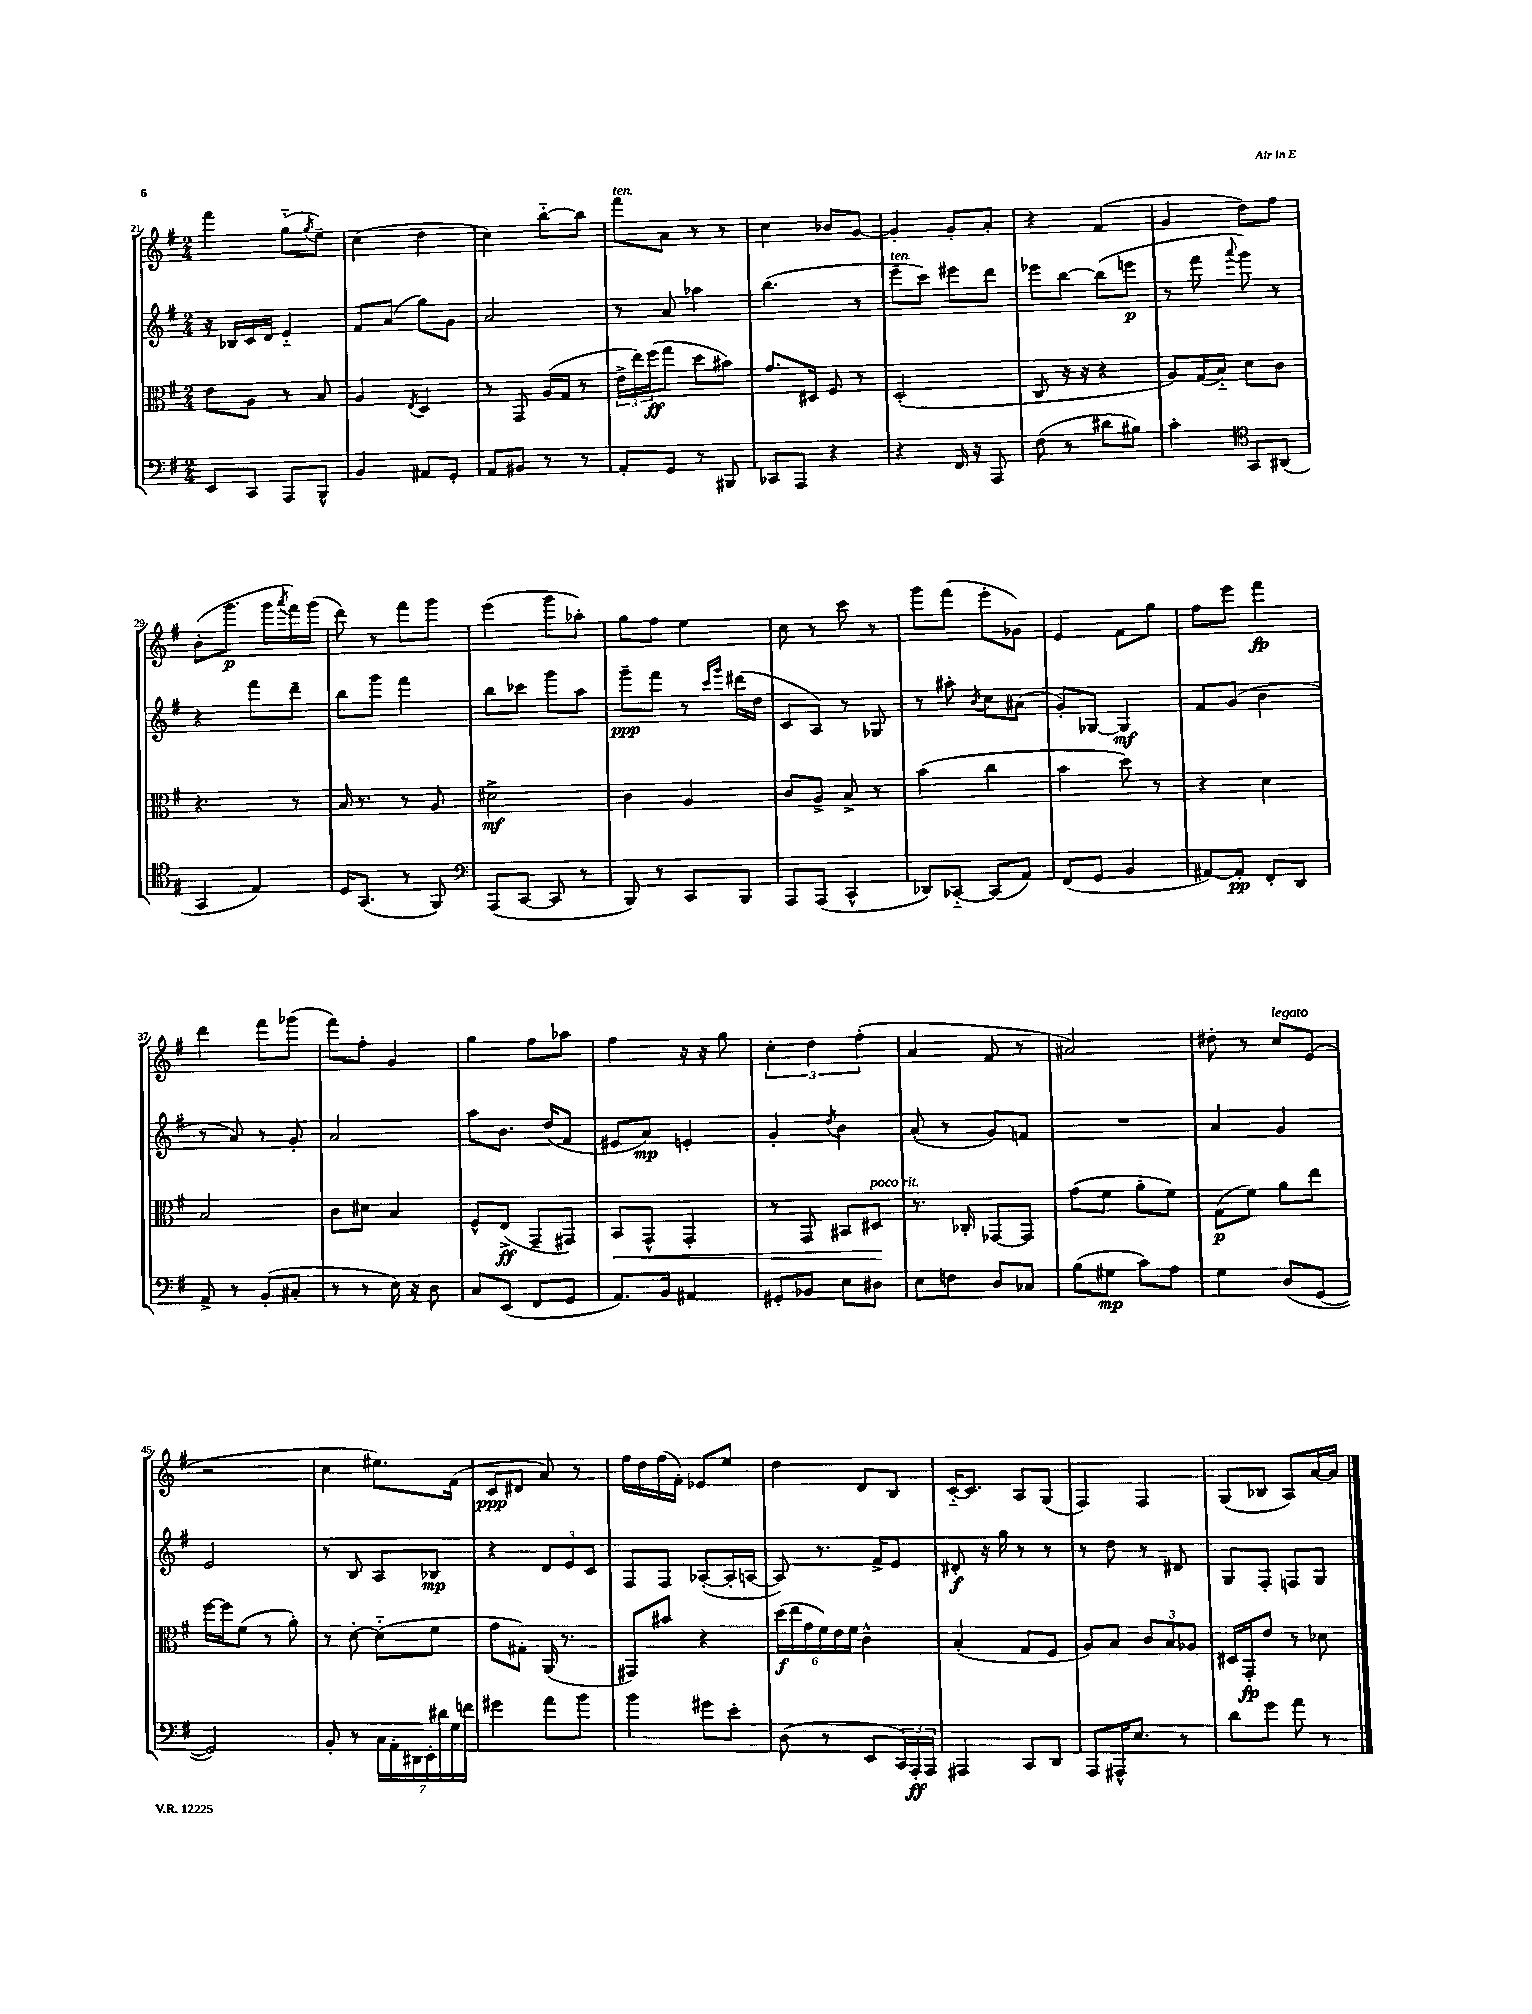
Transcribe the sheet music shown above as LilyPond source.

<<
\new StaffGroup <<
\new Staff = "s0" {
    \clef treble \key g \major \numericTimeSignature \time 2/4
    fis'''4 g''8-_( \acciaccatura { g''8 } e''8--) |
    c''4( d''4 |
    c''4) b''8~-_ b''8 |
    fis'''8^\markup { \italic "ten." } a'8 r8 r8 |
    c''4 bes'8 g'8~ |
    g'4-. g'8-. a'8-. |
    r4 fis'4( |
    g'4 d''8) fis''8 |
    b'8-.( g'''8.\p g'''16 \acciaccatura { a'''8 } fis'''16) g'''16( |
    d'''8) r8 fis'''8 g'''8 |
    e'''4( g'''8 aes''8-.) |
    g''8 fis''8 e''4 |
    c''8 r8 c'''8 r8 |
    g'''8 fis'''8( e'''8-. ges'8) |
    e'4 fis'8 g''8 |
    fis''8 e'''8 fis'''4\fp |
    d'''4 fis'''8 ges'''8( |
    fis'''8) fis''8-. g'4 |
    g''4 fis''8 aes''8 |
    fis''4 r16 r16 g''8 |
    \tuplet 3/2 { c''4-. d''4 fis''4-.( } |
    a'4 fis'8 r8 |
    ais'2) |
    dis''8-. r8 c''8^\markup { \italic "legato" } e'8( |
    r2 |
    c''4 eis''8.) fis'16( |
    c'8\ppp dis'8 a'8) r8 |
    fis''16 d''16 fis''16( fis'16-.) ees'8 e''8 |
    d''4 d'8 b8 |
    c'16~-_ c'8. a8 g8( |
    fis4) fis4 |
    g8( bes8 a8) a'16~ a'16 \bar "|." |
}
\new Staff = "s1" {
    \clef treble \key g \major \numericTimeSignature \time 2/4
    r16 bes16 c'16 d'16 e'4-_ |
    fis'8 a'8( g''8) g'8 |
    a'2 |
    r8 a'8 aes''4 |
    b''4.( r8 |
    e'''8--^\markup { \italic "ten." } c'''8) eis'''8 d'''8 |
    ees'''8 b''8~ b''8( e'''8\p |
    r8 fis'''8 \appoggiatura { a'''8 } g'''8) r8 |
    r4 fis'''8 d'''8-- |
    b''8 g'''8 fis'''4 |
    b''8 ces'''8 g'''8 a''8 |
    g'''8--\ppp fis'''8 r8 \grace { c'''16 g'''16 } dis'''16( d''16 |
    c'8 a8) r8 ges8 |
    r8 ais''8-. \acciaccatura { b'8 } c''8 ais'8( |
    g'8-.) ges8~ ges4\mf |
    fis'8 g'8( b'4 |
    r8 a'8) r8 g'8-. |
    a'2 |
    a''8 b'8. d''16( fis'8 |
    eis'8 a'8\mp) e'4-. |
    g'4-. \acciaccatura { d''8 } b'4 |
    a'8-.( r8 g'8) f'8 |
    R2 |
    a'4 g'4 |
    e'2 |
    r8 b8 a8 bes8\mp |
    r4 \tuplet 3/2 { d'8 e'8 c'8 } |
    fis8 fis8 aes8~-.( aes16-. a16~ |
    a8) r8. fis'16-> e'8 |
    dis'8-.\f r16 g''16 r8 r8 |
    r8 d''8 r8 dis'8 |
    g8 fis8-. f8 g8 \bar "|." |
}
\new Staff = "s2" {
    \clef alto \key g \major \numericTimeSignature \time 2/4
    e'8 a8 r8 b8 |
    a4 \acciaccatura { e8 } d4 |
    r8 g,8 a16( g16 r8 |
    \tuplet 3/2 { e'16-> e''16) fis''16\ff( } g''8 d''8 bis'8) |
    g'8. dis16 fis8 r8 |
    d2-.( |
    c8 r16 r16 r4 |
    a8) g16( b16-_) d'8 c'8 |
    r4. r8 |
    b16 r8. r8 a8 |
    dis'2->\mf |
    c'4 a4 |
    c'8 a8-> b8-> r8 |
    b'4( c''4 |
    b'4 d''8) r8 |
    r4 d'4 |
    b2 |
    c'8 dis'8 b4 |
    fis8-^ e8->\ff( g,8-- gis,8) |
    b,8\< g,8-^ g,4-. |
    r8 g,8 bis,8 dis8\!^\markup { \italic "poco rit." } |
    r8. ces16-. ges,8~ ges,8 |
    g'8( fis'8 a'8-. fis'8) |
    g8\p( fis'8) a'8 e''8 |
    fis''16~ fis''16 fis'8( r8 a'8-.) |
    r8 d'8~-. d'8-_( fis'8 |
    g'8 gis8-.) a,16( r8. |
    gis,8) bis'8 r4 |
    \tuplet 6/4 { d''16\f( e''16 g'16 fis'16) e'16 fis'16 } c'4-^ |
    b4-.( g8 fis8 |
    a8) b8 \tuplet 3/2 { c'8 b8 aes8 } |
    dis16 g,16-.\fp e'8 r8 des'8 \bar "|." |
}
\new Staff = "s3" {
    \clef bass \key g \major \numericTimeSignature \time 2/4
    e,8 c,8 a,,8 b,,8-^ |
    b,4 ais,8 g,8-. |
    a,8 bis,8 r8 r8 |
    a,8-. g,8 r8 bis,,8 |
    ces,8 a,,8 r4 |
    r4 fis,16 r16 a,,8 |
    fis8( r8 dis'8 bis8) |
    c'4-. \clef tenor g,8 ais,8( |
    g,4 e4) |
    d16 g,8.( r8 fis,8) |
    \clef bass a,,8( c,8~ c,8 r8 |
    b,,8) r8 c,8 b,,8 |
    a,,8 a,,8( c,4-^ |
    des,8) ces,8~-_ ces,8( a,8) |
    fis,8( g,8 b,4 |
    ais,8~) ais,8-.\pp fis,8-. d,8 |
    a,8-> r8 b,8-.( cis8-. |
    r8 r8 e16) r16 d8 |
    c8 e,8( fis,8 g,8 |
    a,8.) b,16 ais,4 |
    gis,8-. bes,8 e8 dis8 |
    e8 f8 d8 ces8 |
    b8( gis8\mp c'8) a8 |
    g4 d8( g,8~ |
    g,2) |
    b,8-. r8 \tuplet 7/4 { c16 a,16-. dis,16 e,16-. dis'16 g16 f'16 } |
    gis'4 a'8 b'8 |
    b'4 gis'8 e'8-. |
    d8( r8 e,8 \tuplet 3/2 { c,16) a,,16-.\ff a,,16 } |
    ais,,4 c,8 d,8 |
    a,,8 ais,,16-^ e8. r8 |
    d'8 g'8 a'8 r8 \bar "|." |
}
>>
>>
\layout { \context { \Score currentBarNumber = #21 } }
